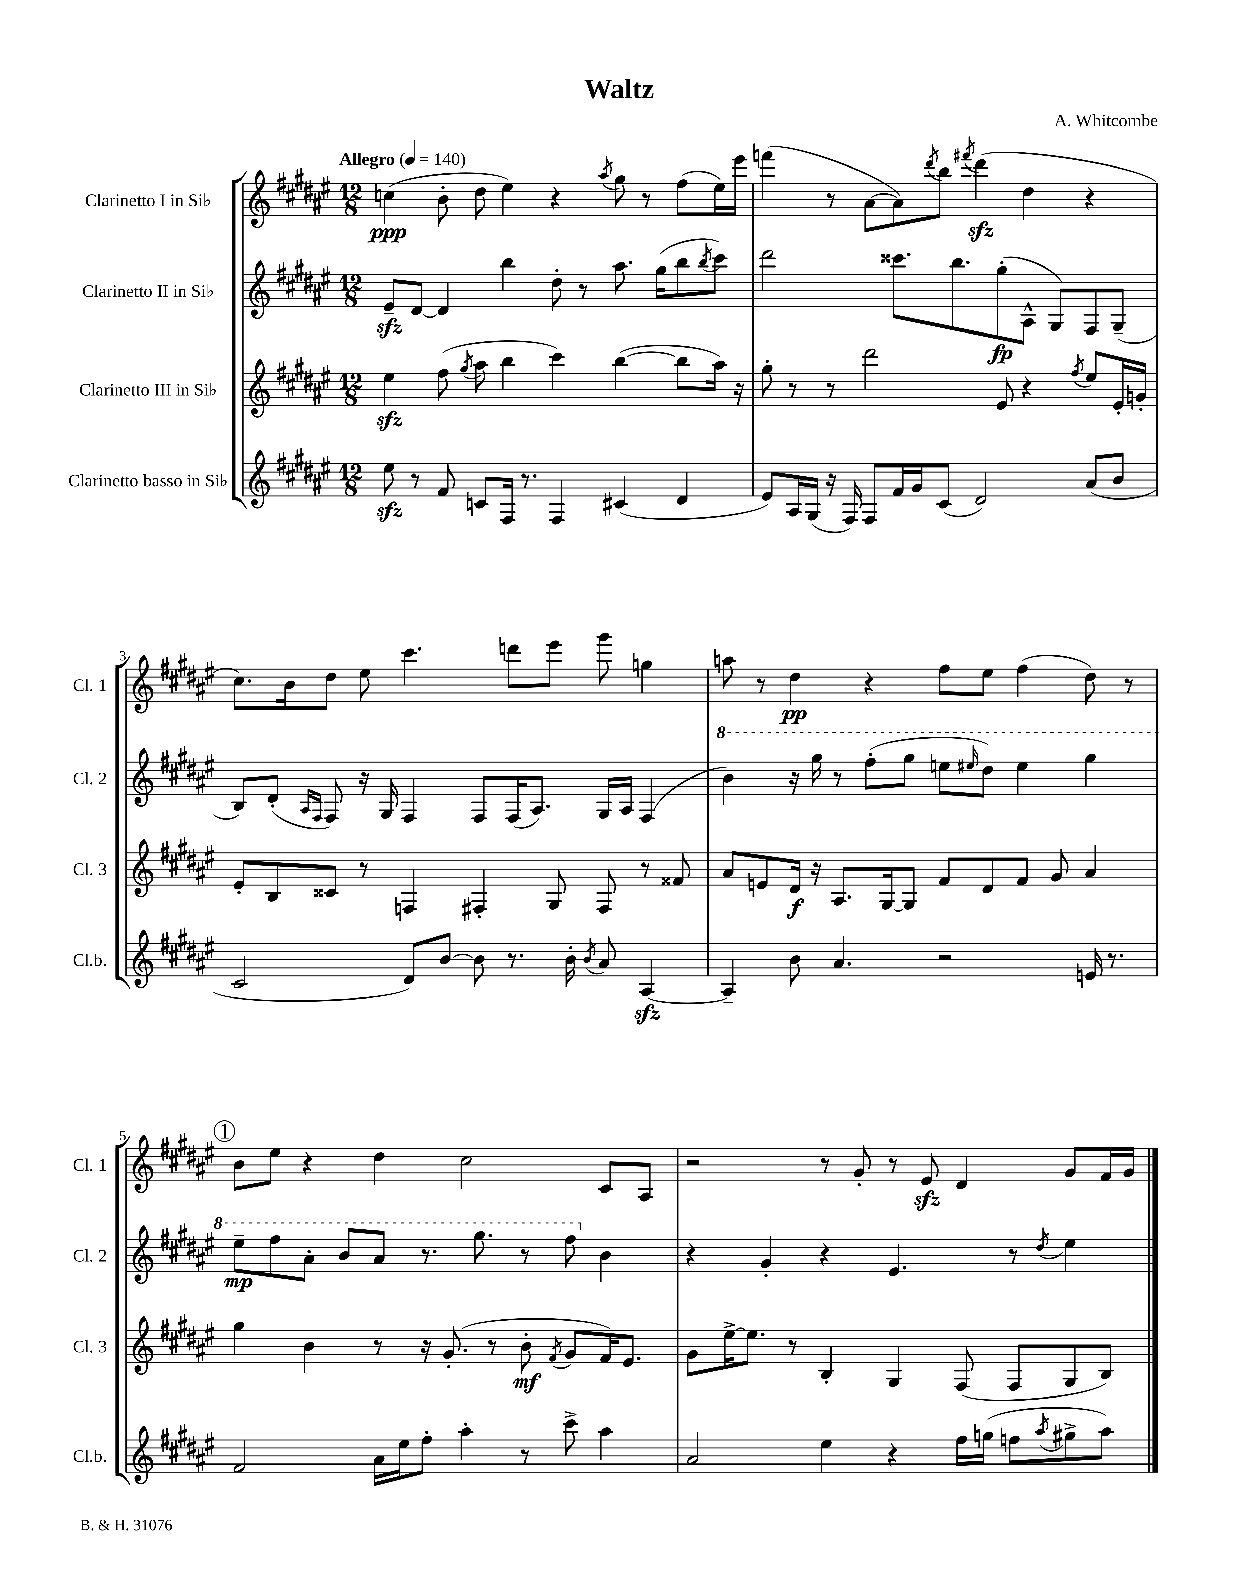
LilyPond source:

\header { title = "Waltz" composer = "A. Whitcombe" }
<<
\new StaffGroup <<
\new Staff = "s0" \with { instrumentName = "Clarinetto I in Sib" shortInstrumentName = "Cl. 1" } {
    \clef treble \key fis \major \numericTimeSignature \time 12/8 \tempo "Allegro" 4 = 140
    c''4\ppp( b'8-. dis''8 eis''4) r4 \acciaccatura { ais''8 } gis''8 r8 fis''8( eis''16) eis'''16 |
    f'''4( r8 ais'8~ ais'8) \acciaccatura { dis'''8 } b''8 \acciaccatura { fis'''8 } dis'''4\sfz( dis''4 r4 |
    cis''8.) b'16 dis''8 eis''8 cis'''4. d'''8 eis'''8 gis'''8 g''4 |
    a''8 r8 dis''4\pp r4 fis''8 eis''8 fis''4( dis''8) r8 |
    \mark \markup { \circle "1" } b'8 eis''8 r4 dis''4 cis''2 cis'8 ais8 |
    r2 r8 gis'8-. r8 eis'8\sfz dis'4 gis'8 fis'16 gis'16 \bar "|." |
}
\new Staff = "s1" \with { instrumentName = "Clarinetto II in Sib" shortInstrumentName = "Cl. 2" } {
    \clef treble \key fis \major \numericTimeSignature \time 12/8
    eis'8--\sfz dis'8~ dis'4 b''4 dis''8-. r8 ais''8. gis''16( b''8 \acciaccatura { b''8 } cis'''8) |
    dis'''2 cisis'''8. b''8. gis''8-.\fp( ais8-^ gis8) fis8 gis8--( |
    b8) dis'8-.( \grace { ais16 fis16 } fis8) r16 gis16 fis4 fis8 fis16( ais8.) gis16 ais16 fis4( |
    \ottava #1 b''4) r16 gis'''16 r8 fis'''8-.( gis'''8 e'''8 \grace { eis'''16 } dis'''8) eis'''4 gis'''4 |
    \mark \markup { \circle "1" } eis'''8--\mp fis'''8 ais''8-. b''8 ais''8 r8. gis'''8. r8 fis'''8 \ottava #0 b'4 |
    r4 gis'4-. r4 eis'4. r8 \acciaccatura { dis''8 } eis''4 \bar "|." |
}
\new Staff = "s2" \with { instrumentName = "Clarinetto III in Sib" shortInstrumentName = "Cl. 3" } {
    \clef treble \key fis \major \numericTimeSignature \time 12/8
    eis''4\sfz fis''8( \acciaccatura { gis''8 } ais''8 b''4 cis'''4) b''4~( b''8 ais''16) r16 |
    gis''8-. r8 r8 dis'''2 eis'8 r4 \acciaccatura { fis''8 } eis''8 eis'16-. g'16-. |
    eis'8-. b8 cisis'8 r8 f4 fis4-. gis8 fis8 r8 fisis'8 |
    ais'8 e'8 dis'16\f r16 ais8. gis16~ gis8 fis'8 dis'8 fis'8 gis'8 ais'4 |
    \mark \markup { \circle "1" } gis''4 b'4 r8 r16 gis'8.-.( r8 b'8-.\mf \acciaccatura { fis'8 } gis'8 fis'16) eis'8. |
    gis'8 eis''16~-> eis''8. r8 b4-. gis4 fis8( fis8 gis8 b8) \bar "|." |
}
\new Staff = "s3" \with { instrumentName = "Clarinetto basso in Sib" shortInstrumentName = "Cl.b." } {
    \clef treble \key fis \major \numericTimeSignature \time 12/8
    eis''8\sfz r8 fis'8 c'8 fis16 r8. fis4 cis'4( dis'4 |
    eis'8) ais16 gis16( r16 fis16) fis8 fis'16 gis'16 cis'8( dis'2) ais'8( b'8 |
    cis'2 dis'8) b'8~ b'8 r8. b'16-. \acciaccatura { b'8 } ais'8 ais4~\sfz |
    ais4-- b'8 ais'4. r2 e'16 r8. |
    \mark \markup { \circle "1" } fis'2 ais'16 eis''16 fis''8-. ais''4-. r8 cis'''8-> ais''4 |
    ais'2 eis''4 r4 fis''16 g''16( f''8 \acciaccatura { ais''8 } gis''8-> ais''8) \bar "|." |
}
>>
>>
